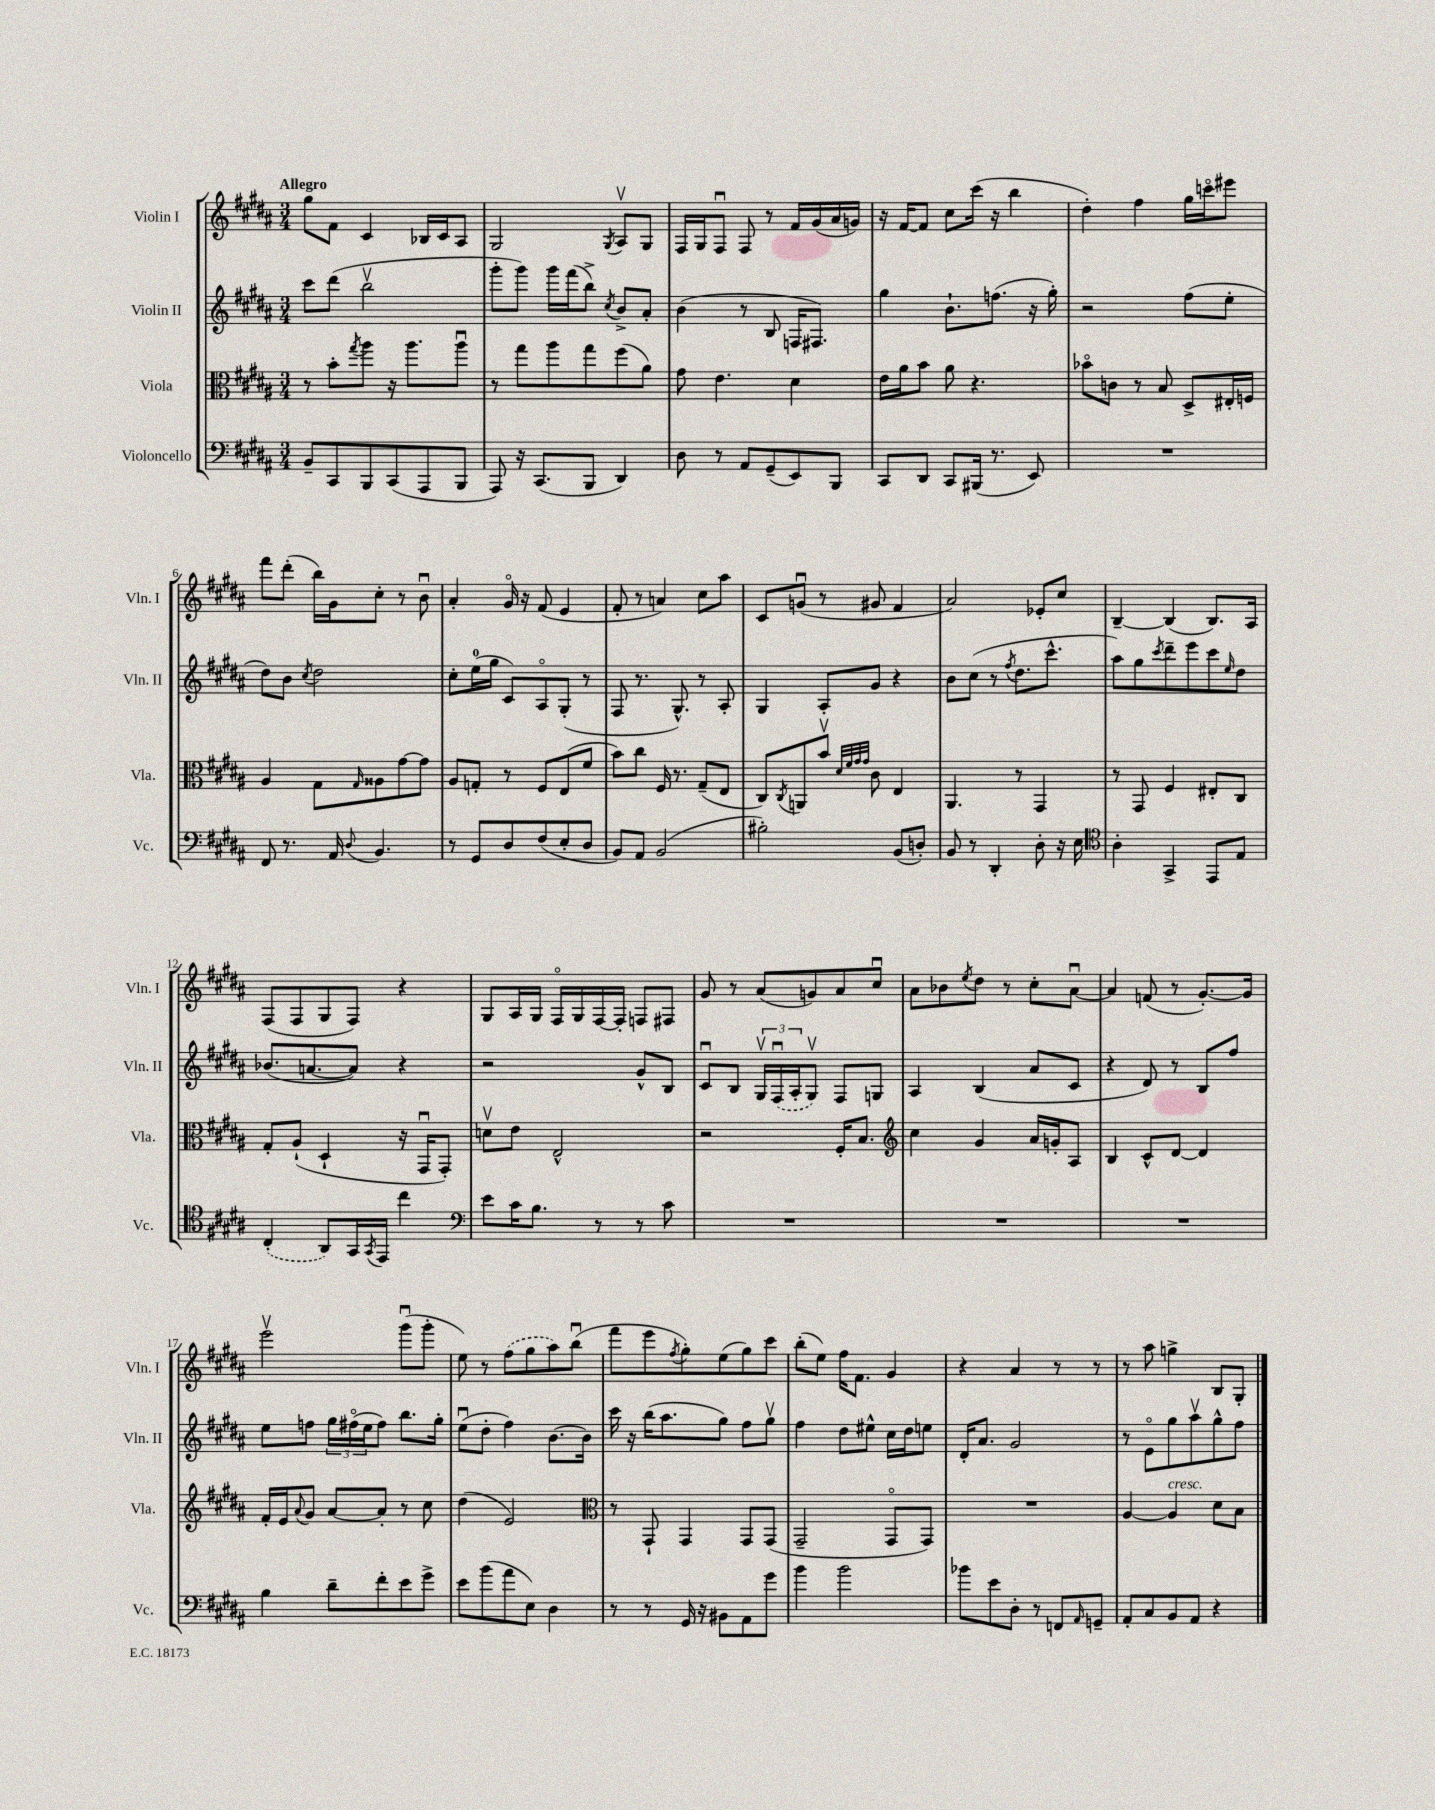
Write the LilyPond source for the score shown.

<<
\new StaffGroup <<
\new Staff = "s0" \with { instrumentName = "Violin I" shortInstrumentName = "Vln. I" } {
    \clef treble \key b \major \numericTimeSignature \time 3/4 \tempo "Allegro"
    gis''8 fis'8 cis'4 bes16 cis'16 ais8 |
    gis2 \acciaccatura { gis8 } ais8\upbow gis8 |
    fis16 gis16 fis8\downbow fis8 r8 fis'16 gis'16( ais'16 g'16) |
    r16 fis'16~ fis'8 cis''8 cis'''16( r16 b''4 |
    dis''4-.) fis''4 gis''16 c'''16\flageolet eis'''8 |
    fis'''8 dis'''8-.( b''16) gis'16 cis''8-. r8 b'8\downbow |
    ais'4-. gis'16\flageolet r16 fis'8( e'4 |
    fis'8-. r8 a'4) cis''8 ais''8 |
    cis'8 g'8\downbow( r8 gis'8 fis'4 |
    ais'2) ees'8-. cis''8 |
    b4~-- b4( b8.) ais16 |
    fis8( fis8 gis8 fis8) r4 |
    gis8 ais16 gis16 fis16\flageolet gis16 fis16~ fis16-. f8 fis8 |
    gis'8 r8 ais'8( g'8) ais'8 cis''8\downbow |
    ais'8 bes'8 \acciaccatura { e''8 } dis''8 r8 cis''8-. ais'8~\downbow |
    ais'4 f'8( r8 gis'8.~-.) gis'16 |
    e'''2\upbow gis'''8\downbow( gis'''8-. |
    e''8) r8 \once \slurDashed fis''8( gis''8 ais''8) b''8\downbow( |
    fis'''8 e'''8 \acciaccatura { fis''8 } gis''8-.) e''8( gis''8) cis'''8 |
    b''8-.( e''8) fis''16 fis'8. gis'4 |
    r4 ais'4 r8 r8 |
    r8 ais''8 g''4-> b8 gis8-. \bar "|." |
}
\new Staff = "s1" \with { instrumentName = "Violin II" shortInstrumentName = "Vln. II" } {
    \clef treble \key b \major \numericTimeSignature \time 3/4
    cis'''8 dis'''8( b''2\upbow |
    gis'''8-. gis'''8) gis'''16 fis'''16( b''8->) \acciaccatura { cis''8 } b'8-> ais'8-. |
    b'4( r8 b8 f16 fis8.) |
    gis''4 b'8.-! f''8.( r16 gis''16-.) |
    r2 fis''8( e''8-. |
    dis''8) b'8 \acciaccatura { cis''8 } dis''2 |
    cis''8-. e''16-0( gis''16 cis'8) ais8\flageolet gis8-.( r8 |
    fis8 r8. gis8.-^) r8 ais8-. |
    gis4 ais8-. gis'8 r4 |
    b'8 cis''8( r8 \acciaccatura { fis''8 } dis''8. cis'''8.-^ |
    ais''8) gis''8 \acciaccatura { cis'''8 } dis'''8-- e'''8 cis'''8 \grace { e''16 } dis''8 |
    bes'8.( a'8.~ a'8) r4 |
    r2 gis'8-^ b8 |
    cis'8\downbow b8 \tuplet 3/2 { gis16\upbow \once \slurDashed fis16\downbow( ais16-. } gis8\upbow) fis8 g8 |
    ais4 b4( ais'8 cis'8 |
    r4 dis'8) r8 b8 fis''8 |
    e''8 f''8 \tuplet 3/2 { gis''16 fis''16\flageolet( e''16 } fis''8) b''8. gis''16-. |
    e''8\downbow( dis''8-. fis''4) b'8.~ b'16 |
    cis'''16 r16 b''16( ais''8. gis''8) fis''8 gis''8\upbow |
    fis''4 dis''8 eis''8-^ cis''16 dis''16 e''8 |
    dis'16-. ais'8. gis'2 |
    r8 e'8\flageolet gis''8 ais''8\upbow gis''8-^ fis''8 \bar "|." |
}
\new Staff = "s2" \with { instrumentName = "Viola" shortInstrumentName = "Vla." } {
    \clef alto \key b \major \numericTimeSignature \time 3/4
    r8 b'8-. \acciaccatura { gis''8 } ais''8 r16 ais''8. ais''8\downbow |
    r8 gis''8 ais''8 gis''8 fis''8( ais'8) |
    gis'8 e'4. dis'4 |
    e'16 ais'16 b'8 ais'8 r4. |
    bes'8\flageolet c'8 r8 b8 dis8-> eis16-. f16 |
    ais4 gis8 \grace { gis16 } aisis8 gis'8~ gis'8 |
    ais8 g8-. r8 fis8 e8( fis'8 |
    b'8) cis''8 fis16 r8. gis8--( e8 |
    cis8) \acciaccatura { cis8 } a,8 b'8\upbow \grace { dis'32 fis'32 gis'32 gis'32 } cis'8 e4 |
    ais,4. r8 gis,4 |
    r8 gis,8 fis4 eis8-. cis8 |
    gis8-. ais8-!( dis4-! r16 gis,16\downbow gis,8-.) |
    d'8\upbow e'8 e2-^ |
    r2 fis16-. b8. |
    \clef treble cis''4 gis'4 ais'16 g'16-. ais8 |
    b4 cis'8-^ dis'8~ dis'4 |
    fis'16-. e'16 \appoggiatura { ais'8 } gis'8 ais'8~ ais'8-. r8 cis''8 |
    dis''4( e'2) |
    \clef alto r8 gis,8-! gis,4 gis,8 gis,8( |
    gis,2-- gis,8\flageolet gis,8) |
    R2. |
    ais4~ ais4^\markup { \italic "cresc." } dis'8 b8 \bar "|." |
}
\new Staff = "s3" \with { instrumentName = "Violoncello" shortInstrumentName = "Vc." } {
    \clef bass \key b \major \numericTimeSignature \time 3/4
    b,8-- cis,8 b,,8 cis,8( ais,,8 b,,8 |
    ais,,8) r16 cis,8.( b,,8 dis,4) |
    dis8 r8 ais,8 gis,8--( e,8) b,,8 |
    cis,8 dis,8 cis,8 bis,,16( r8. e,8) |
    R2. |
    fis,8 r8. ais,16 \appoggiatura { dis8 } b,4. |
    r8 gis,8 dis8 fis8( e8-. dis8 |
    b,8) ais,8 b,2( |
    bis2-.) b,8( d8-.) |
    b,8 r8 dis,4-. dis8-. r16 e16 |
    \clef tenor ais4-. gis,4-> e,8 e8 |
    \once \slurDashed cis4-.( ais,8) gis,16 \acciaccatura { gis,8 } e,16 cis''4 |
    \clef bass e'8 cis'16 b8. r8 r8 cis'8 |
    R2. |
    R2. |
    R2. |
    b4 dis'8-- fis'8-. e'8 gis'8-> |
    e'8 b'8( ais'8 e8) dis4 |
    r8 r8 gis,16 r16 bis,8 ais,8 gis'8 |
    b'4 b'2 |
    bes'8 e'8 dis8-. r8 f,8 \grace { ais,16 } g,8-- |
    ais,8-. cis8 b,8 ais,8 r4 \bar "|." |
}
>>
>>
